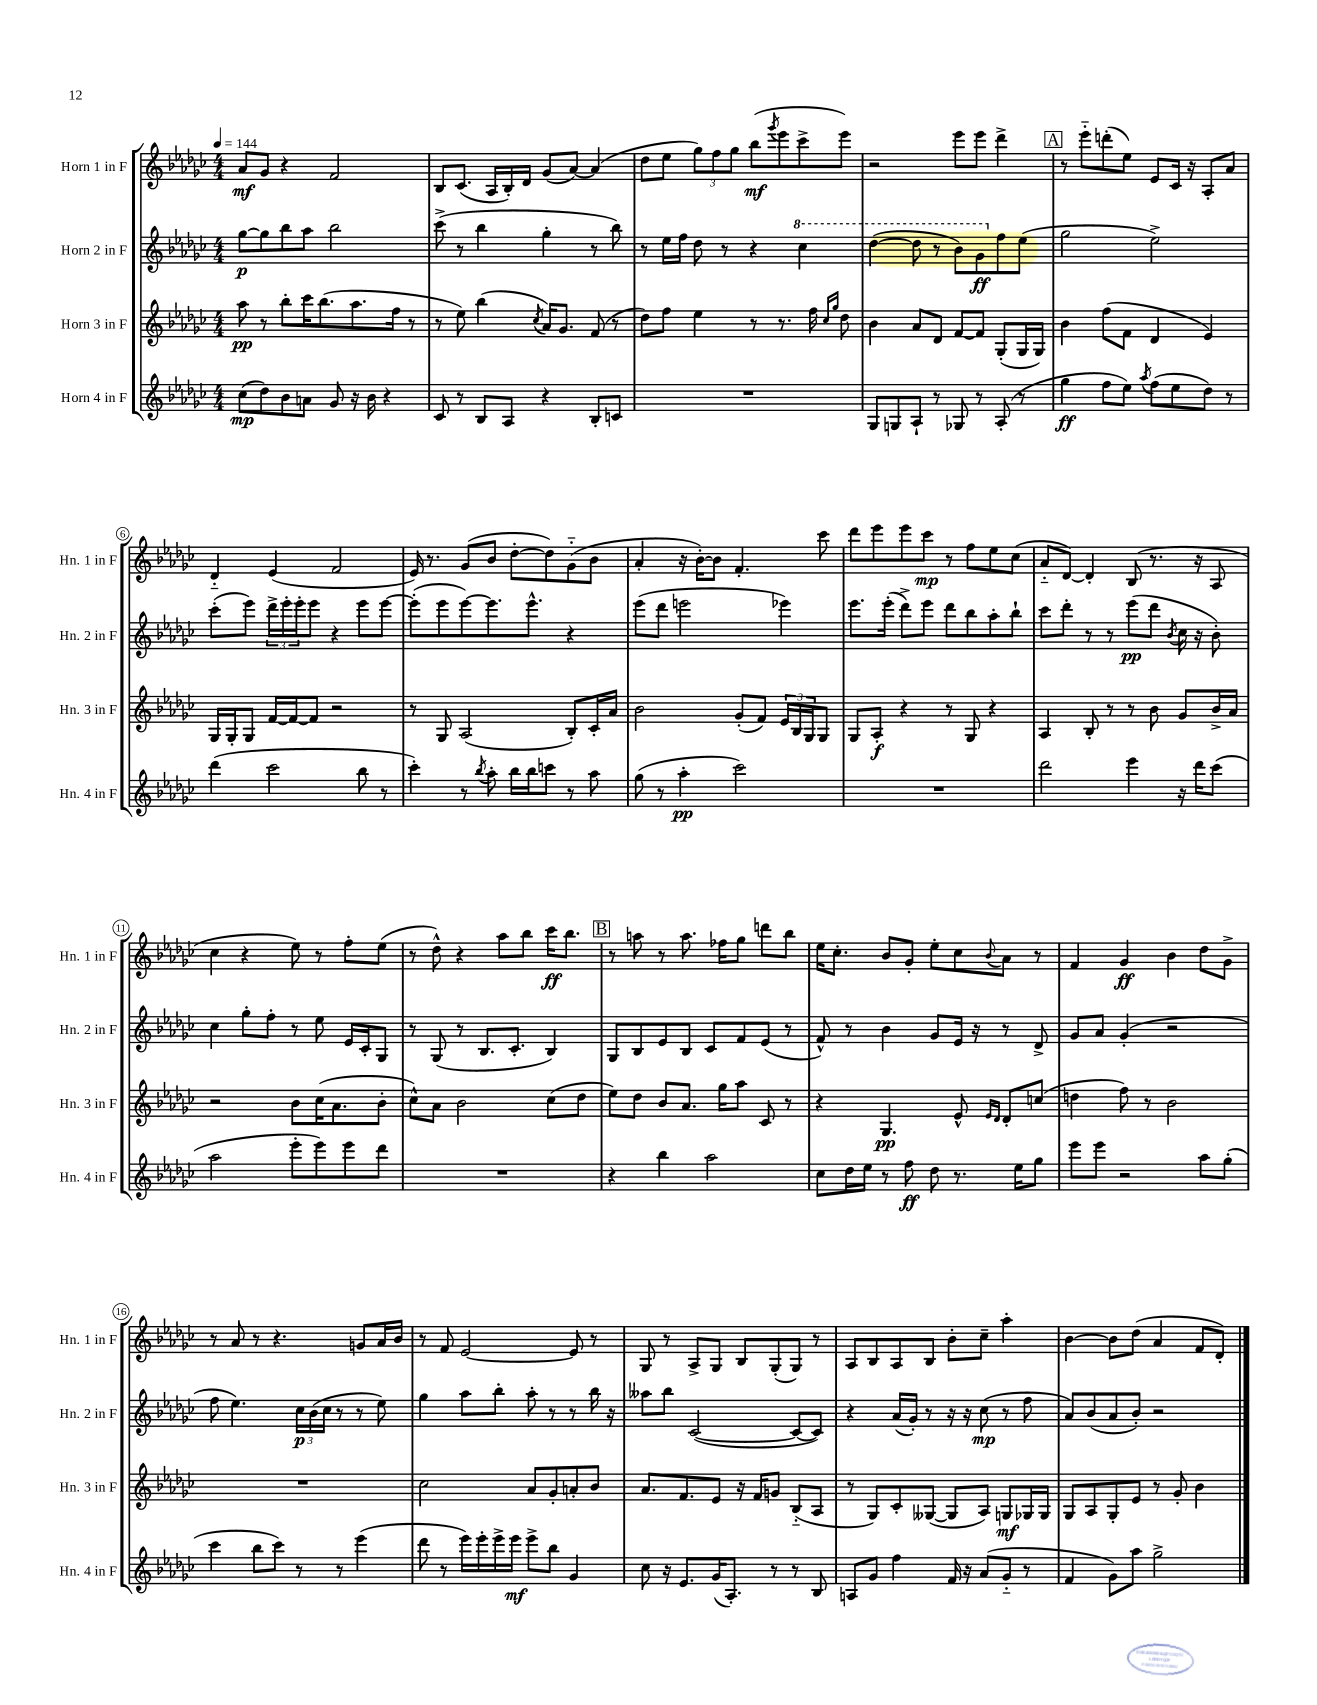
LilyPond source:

<<
\new StaffGroup <<
\new Staff = "s0" \with { instrumentName = "Horn 1 in F" shortInstrumentName = "Hn. 1 in F" } {
    \clef treble \key ges \major \numericTimeSignature \time 4/4 \tempo 4 = 144
    aes'8\mf ges'8 r4 f'2 |
    bes8 ces'8.( aes16 bes16-.) des'16 ges'8( aes'8~) aes'4( |
    des''8 ees''8 \tuplet 3/2 { ges''8) f''8 ges''8 } bes''8\mf( \acciaccatura { ges'''8 } ees'''8 ces'''8-> ees'''8) |
    r2 ees'''8 ees'''8 des'''4-> |
    \mark \markup { \box "A" } r8 ees'''8-_ d'''8-.( ees''8) ees'8 ces'16 r16 aes8-. aes'8 |
    des'4-_ ees'4( f'2 |
    ees'16) r8. ges'8( bes'8 des''8~-. des''8) ges'8-_( bes'8 |
    aes'4-. r16 bes'16~-.) bes'8 f'4.-. ces'''8 |
    des'''8 ees'''8 ees'''8 ces'''8\mp r8 f''8 ees''8 ces''8( |
    aes'8-_ des'8~) des'4-. bes8( r8. r16 aes8 |
    ces''4 r4 ees''8) r8 f''8-. ees''8( |
    r8 des''8-^) r4 aes''8 bes''8 ces'''16\ff bes''8. |
    \mark \markup { \box "B" } r8 a''8 r8 a''8. fes''16 ges''8 d'''8 bes''8 |
    ees''16 ces''8.-. bes'8 ges'8-. ees''8-. ces''8 \appoggiatura { bes'8 } aes'8 r8 |
    f'4 ges'4\ff bes'4 des''8 ges'8-> |
    r8 aes'8 r8 r4. g'8 aes'16 bes'16 |
    r8 f'8 ees'2~ ees'8 r8 |
    ges8 r8 aes8-> ges8 bes8 ges8-.( ges8) r8 |
    aes8 bes8 aes8 bes8 bes'8-. ces''8-- aes''4-. |
    bes'4~ bes'8 des''8( aes'4 f'8 des'8-.) \bar "|." |
}
\new Staff = "s1" \with { instrumentName = "Horn 2 in F" shortInstrumentName = "Hn. 2 in F" } {
    \clef treble \key ges \major \numericTimeSignature \time 4/4
    ges''8~\p ges''8 bes''8 aes''8 bes''2 |
    ces'''8->( r8 bes''4 ges''4-. r8 bes''8) |
    r8 ees''16 f''16 des''8 r8 r4 \ottava #1 ces'''4 |
    des'''4~( des'''8 r8 bes''8) ges''8\ff \ottava #0 f''8 ees''8( |
    \mark \markup { \box "A" } ges''2 ees''2->) |
    ces'''8-.( ees'''8) \tuplet 3/2 { des'''16-> ees'''16-. ees'''16-. } ees'''8 r4 ees'''8 ees'''8~ |
    ees'''8-.( ees'''8 ees'''8~) ees'''8. ees'''8.-^ r4 |
    ees'''8( des'''8 e'''2 ees'''4) |
    ees'''8. ees'''16-.( des'''8->) ees'''8 des'''8 bes''8 aes''8-. bes''8-! |
    ces'''8 des'''8-. r8 r8 ees'''8\pp( des'''8 \acciaccatura { bes'8 } ces''16 r16 bes'8-.) |
    ces''4 ges''8-. f''8-. r8 ees''8 ees'16 ces'16-. ges8 |
    r8 ges8( r8 bes8. ces'8.-. bes4) |
    \mark \markup { \box "B" } ges8 bes8 ees'8 bes8 ces'8 f'8 ees'8( r8 |
    f'8-^) r8 bes'4 ges'8 ees'16 r16 r8 des'8-> |
    ges'8 aes'8 ges'4-.( r2 |
    f''8 ees''4.) \tuplet 3/2 { ces''16\p bes'16( ces''16 } r8 r8 ees''8) |
    ges''4 aes''8 bes''8-. aes''8-. r8 r8 bes''16 r16 |
    aeses''8 bes''8 ces'2~( ces'8~ ces'8) |
    r4 aes'16( ges'16-.) r8 r16 r16 ces''8\mp( r8 f''8 |
    aes'8) bes'8( aes'8 bes'8-.) r2 \bar "|." |
}
\new Staff = "s2" \with { instrumentName = "Horn 3 in F" shortInstrumentName = "Hn. 3 in F" } {
    \clef treble \key ges \major \numericTimeSignature \time 4/4
    aes''8\pp r8 bes''8-. ces'''16 bes''8.( aes''8. f''16 r8 |
    r8 ees''8) bes''4( \acciaccatura { ces''8 } aes'16) ges'8. f'8( r8 |
    des''8) f''8 ees''4 r8 r8. f''16 \grace { ces''16 ges''16 } des''8 |
    bes'4 aes'8 des'8 f'8~ f'8 ges8-.( ges16 ges16) |
    \mark \markup { \box "A" } bes'4 f''8( f'8 des'4 ees'4) |
    ges16 ges16-. ges8 f'16~ f'16~ f'8 r2 |
    r8 ges8 aes2( bes8-.) ces'16-. aes'16 |
    bes'2 ges'8-.( f'8) \tuplet 3/2 { ees'16 bes16 ges16 } ges8 |
    ges8 aes8-.\f r4 r8 ges8 r4 |
    aes4 bes8-. r8 r8 bes'8 ges'8 bes'16-> aes'16 |
    r2 bes'8 ces''16( aes'8. bes'8-. |
    ces''8-^) aes'8 bes'2 ces''8( des''8 |
    \mark \markup { \box "B" } ees''8) des''8 bes'8 aes'8. ges''16 aes''8 ces'8 r8 |
    r4 ges4.\pp ees'8-^ \grace { ees'16 des'16 } des'8-. c''8( |
    d''4 f''8) r8 bes'2 |
    R1 |
    ces''2 aes'8 ges'8-. a'8-. bes'8 |
    aes'8. f'8. ees'8 r16 f'16 g'8 bes8-_( aes8 |
    r8 ges8) ces'8-. geses8~( geses8 aes8) g8\mf ges16 ges16 |
    ges8 aes8 ges8-. ees'8 r8 ges'8-. bes'4 \bar "|." |
}
\new Staff = "s3" \with { instrumentName = "Horn 4 in F" shortInstrumentName = "Hn. 4 in F" } {
    \clef treble \key ges \major \numericTimeSignature \time 4/4
    ces''8\mp( des''8) bes'8 a'8 ges'8 r16 bes'16 r4 |
    ces'8 r8 bes8 aes8 r4 bes8-. c'8 |
    R1 |
    ges8 g8 aes8-! r8 ges8 r8 aes8-.( r8 |
    \mark \markup { \box "A" } ges''4\ff f''8 ees''8) \acciaccatura { aes''8 } f''8( ees''8 des''8) r8 |
    des'''4( ces'''2 bes''8 r8 |
    ces'''4-.) r8 \acciaccatura { bes''8 } aes''8-. bes''16 bes''16 c'''8 r8 aes''8 |
    ges''8( r8 aes''4-.\pp ces'''2) |
    R1 |
    des'''2 ees'''4 r16 des'''16 ces'''8( |
    aes''2 ees'''8-. ees'''8) ees'''8 des'''8 |
    R1 |
    \mark \markup { \box "B" } r4 bes''4 aes''2 |
    ces''8 des''16 ees''16 r8 f''8\ff des''8 r8. ees''16 ges''8 |
    ees'''8 ees'''8 r2 aes''8 ges''8-.( |
    ces'''4 bes''8 ces'''8) r8 r8 ees'''4( |
    des'''8 r8 ees'''16) ees'''16-. ees'''16-> ees'''16\mf ees'''8-> bes''8 ges'4 |
    ces''8 r16 ees'8. ges'16( aes8.-.) r8 r8 bes8 |
    a8 ges'8 f''4 f'16 r16 aes'8( ges'8-_ r8 |
    f'4 ges'8) aes''8 ges''2-> \bar "|." |
}
>>
>>
\layout { \context { \Score \override BarNumber.stencil = #(make-stencil-circler 0.1 0.3 ly:text-interface::print) } }
